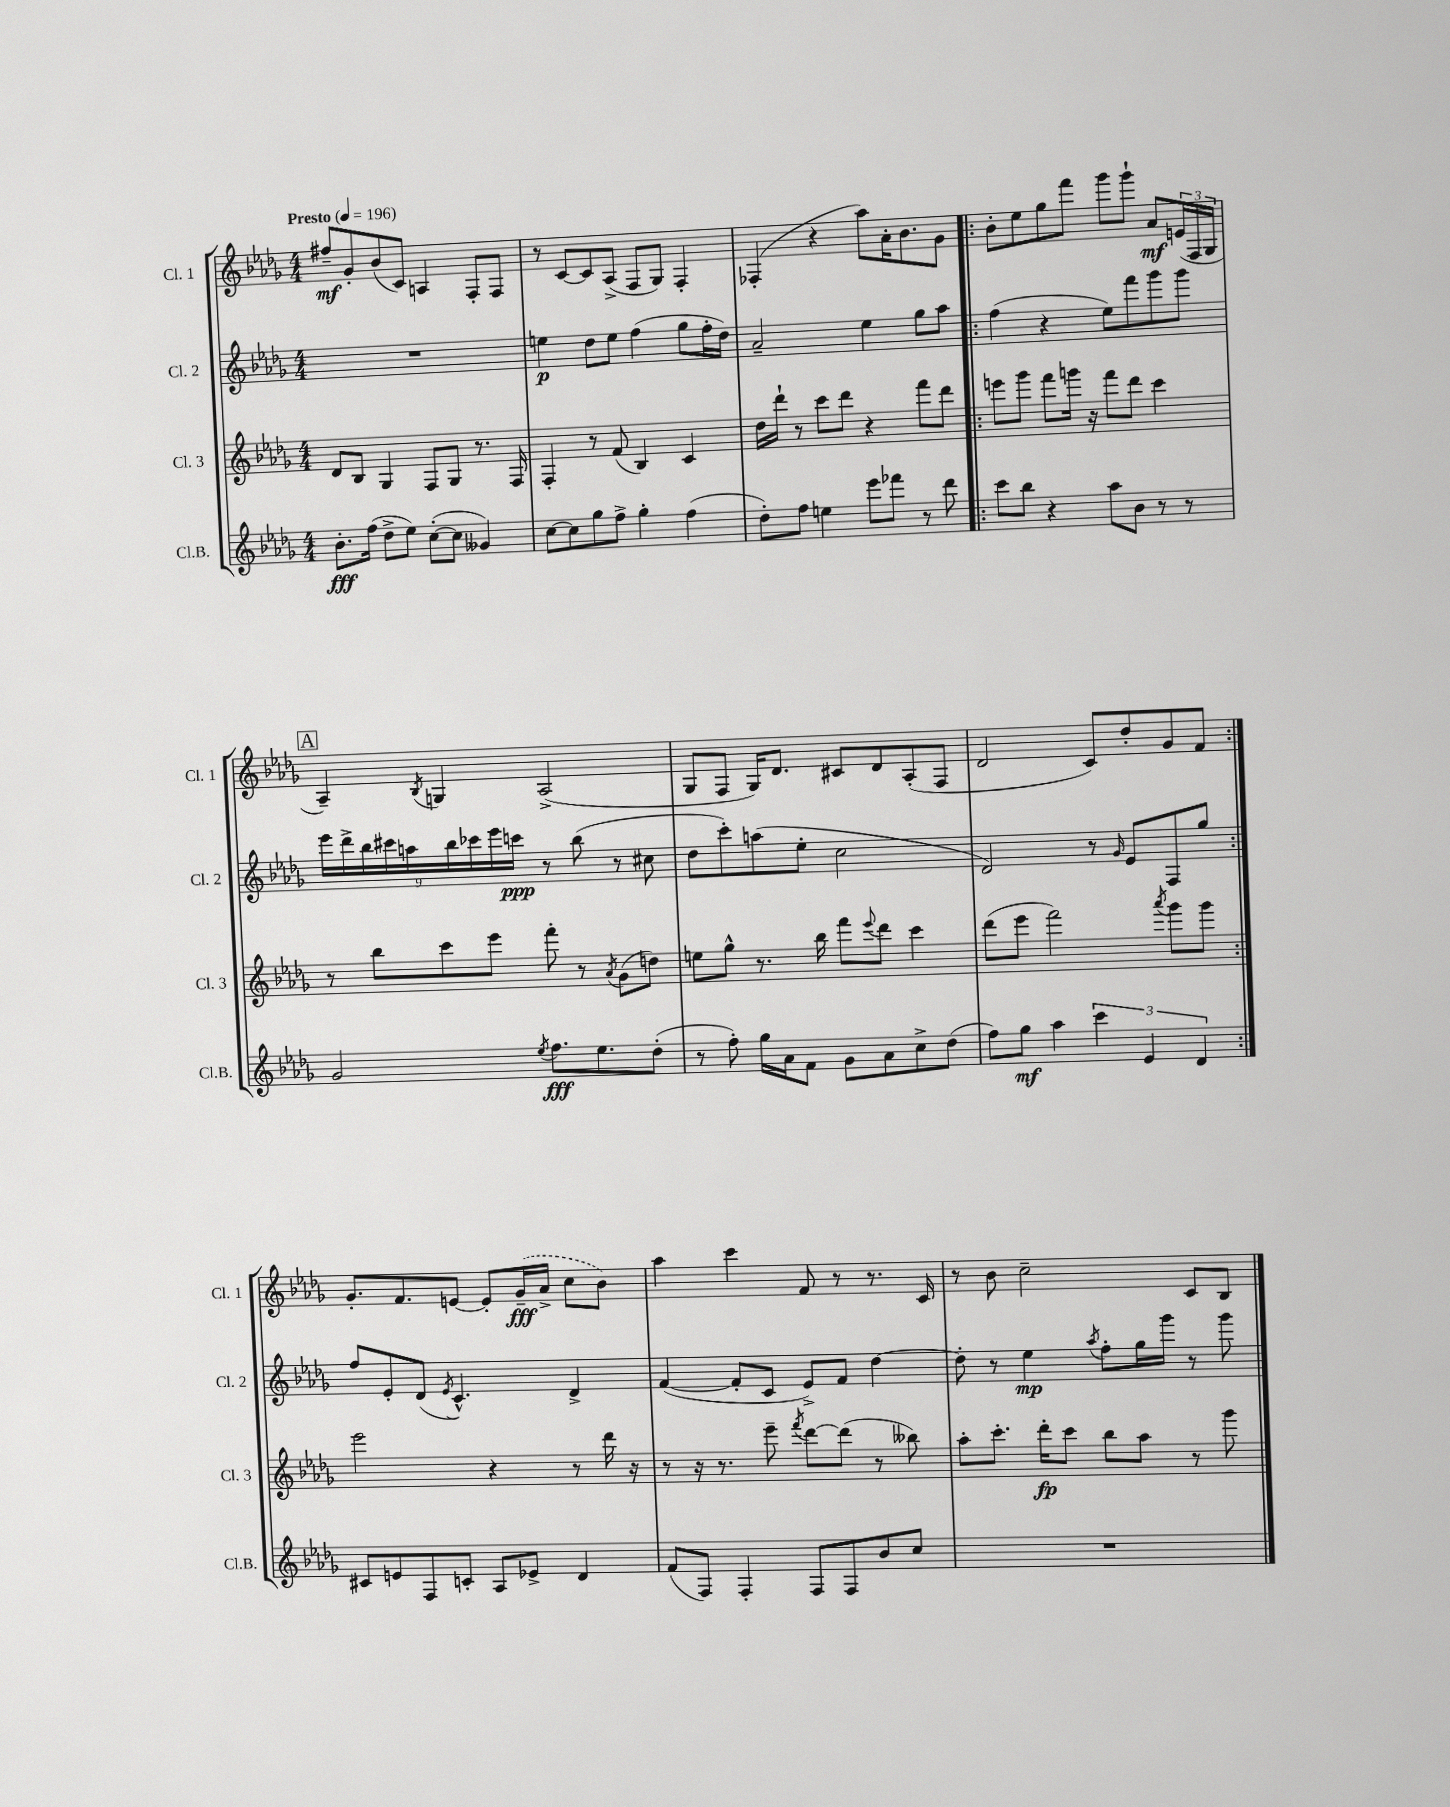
<<
\new StaffGroup <<
\new Staff = "s0" \with { instrumentName = "Cl. 1" shortInstrumentName = "Cl. 1" } {
    \clef treble \key des \major \numericTimeSignature \time 4/4 \tempo "Presto" 4 = 196
    fis''8--\mf ges'8-. bes'8( c'8) a4 f8-. f8 |
    r8 c'8~ c'8 aes8->( f8 ges8) f4-. |
    fes4-.( r4 aes''8) aes'16-. bes'8. ges'8 |
    \repeat volta 2 { bes'8-. ees''8 ges''8 f'''8 ges'''8 ges'''8-! aes'8\mf \tuplet 3/2 { e'16( f16 ges16 } |
    \mark \markup { \box "A" } aes4--) \acciaccatura { bes8 } g4 aes2->( |
    ges8 f8 ges16) des'8. cis'8 des'8 aes8-.( f8 |
    des'2 c'8) des''8-. ges'8 f'8 | }
    ges'8.-. f'8. e'8~ e'8-. \once \slurDashed ges'16--\fff( aes'16-> c''8 bes'8) |
    aes''4 c'''4 f'8 r8 r8. c'16 |
    r8 bes'8 c''2-- c'8 bes8 \bar "|." |
}
\new Staff = "s1" \with { instrumentName = "Cl. 2" shortInstrumentName = "Cl. 2" } {
    \clef treble \key des \major \numericTimeSignature \time 4/4
    R1 |
    e''4\p des''8 e''8 f''4( ges''8 f''16-. des''16) |
    aes'2-- ees''4 ges''8 aes''8 |
    \repeat volta 2 { f''4( r4 ees''8) f'''8 ges'''8 ges'''8 |
    \mark \markup { \box "A" } \tuplet 9/8 { ees'''16 des'''16-> bes''16 cis'''16 a''16 bes''16 ces'''16 ees'''16 c'''16\ppp } r8 bes''8( r8 cis''8 |
    des''8 c'''8-.) a''8( ees''8-. c''2 |
    des'2) r8 \grace { ges'16 } ees'8 f8 ges''8 | }
    f''8 ees'8-. des'8( \acciaccatura { ees'8 } c'4.-^) des'4-> |
    f'4~( f'8-. c'8 ees'8->) f'8 des''4~ |
    des''8-. r8 ees''4\mp \acciaccatura { aes''8 } f''8-. ges''16 ges'''16 r8 ges'''8 \bar "|." |
}
\new Staff = "s2" \with { instrumentName = "Cl. 3" shortInstrumentName = "Cl. 3" } {
    \clef treble \key des \major \numericTimeSignature \time 4/4
    des'8 bes8 ges4 f8 ges8 r8. f16 |
    f4-. r8 f'8( bes4) c'4 |
    des''16 des'''16-! r8 c'''8 des'''8 r4 f'''8 des'''8 |
    \repeat volta 2 { e'''8 ges'''8 f'''8 g'''16 r16 f'''8 des'''8 c'''4 |
    \mark \markup { \box "A" } r8 bes''8 c'''8 ees'''8 f'''8-. r8 \acciaccatura { aes'8 } ges'8( d''8) |
    e''8 ges''8-^ r8. bes''16 f'''8 \appoggiatura { ees'''8 } des'''8 c'''4 |
    des'''8( ees'''8 f'''2) \acciaccatura { aes'''8 } ges'''8 ges'''8 | }
    ees'''2 r4 r8 des'''16 r16 |
    r8 r16 r8. ees'''8-- \acciaccatura { f'''8 } des'''8~ des'''8( r8 beses''8) |
    aes''8-. c'''8.-. des'''16-.\fp c'''8 bes''8 aes''8 r8 ges'''8 \bar "|." |
}
\new Staff = "s3" \with { instrumentName = "Cl.B." shortInstrumentName = "Cl.B." } {
    \clef treble \key des \major \numericTimeSignature \time 4/4
    bes'8.-.\fff f''16( des''8-> ees''8) c''8~-.( c''8 geses'4) |
    c''8~ c''8 ges''8 f''8-> ges''4-. f''4( |
    des''8-.) f''8 e''4 ees'''8 fes'''8 r8 des'''8 |
    \repeat volta 2 { c'''8 bes''8 r4 aes''8 bes'8 r8 r8 |
    \mark \markup { \box "A" } ges'2 \acciaccatura { ees''8 } f''8.\fff ees''8. des''8-.( |
    r8 f''8-.) ges''16 aes'16 f'8 ges'8 aes'8 c''8-> des''8( |
    f''8) ges''8\mf aes''4 \tuplet 3/2 { c'''4 ees'4 des'4 } | }
    cis'8 e'8 f8 c'8-. aes8 ees'8-> des'4 |
    f'8( f8) f4-. f8 f8 bes'8 c''8 |
    R1 \bar "|." |
}
>>
>>
\layout { \context { \Score \remove "Bar_number_engraver" } }
